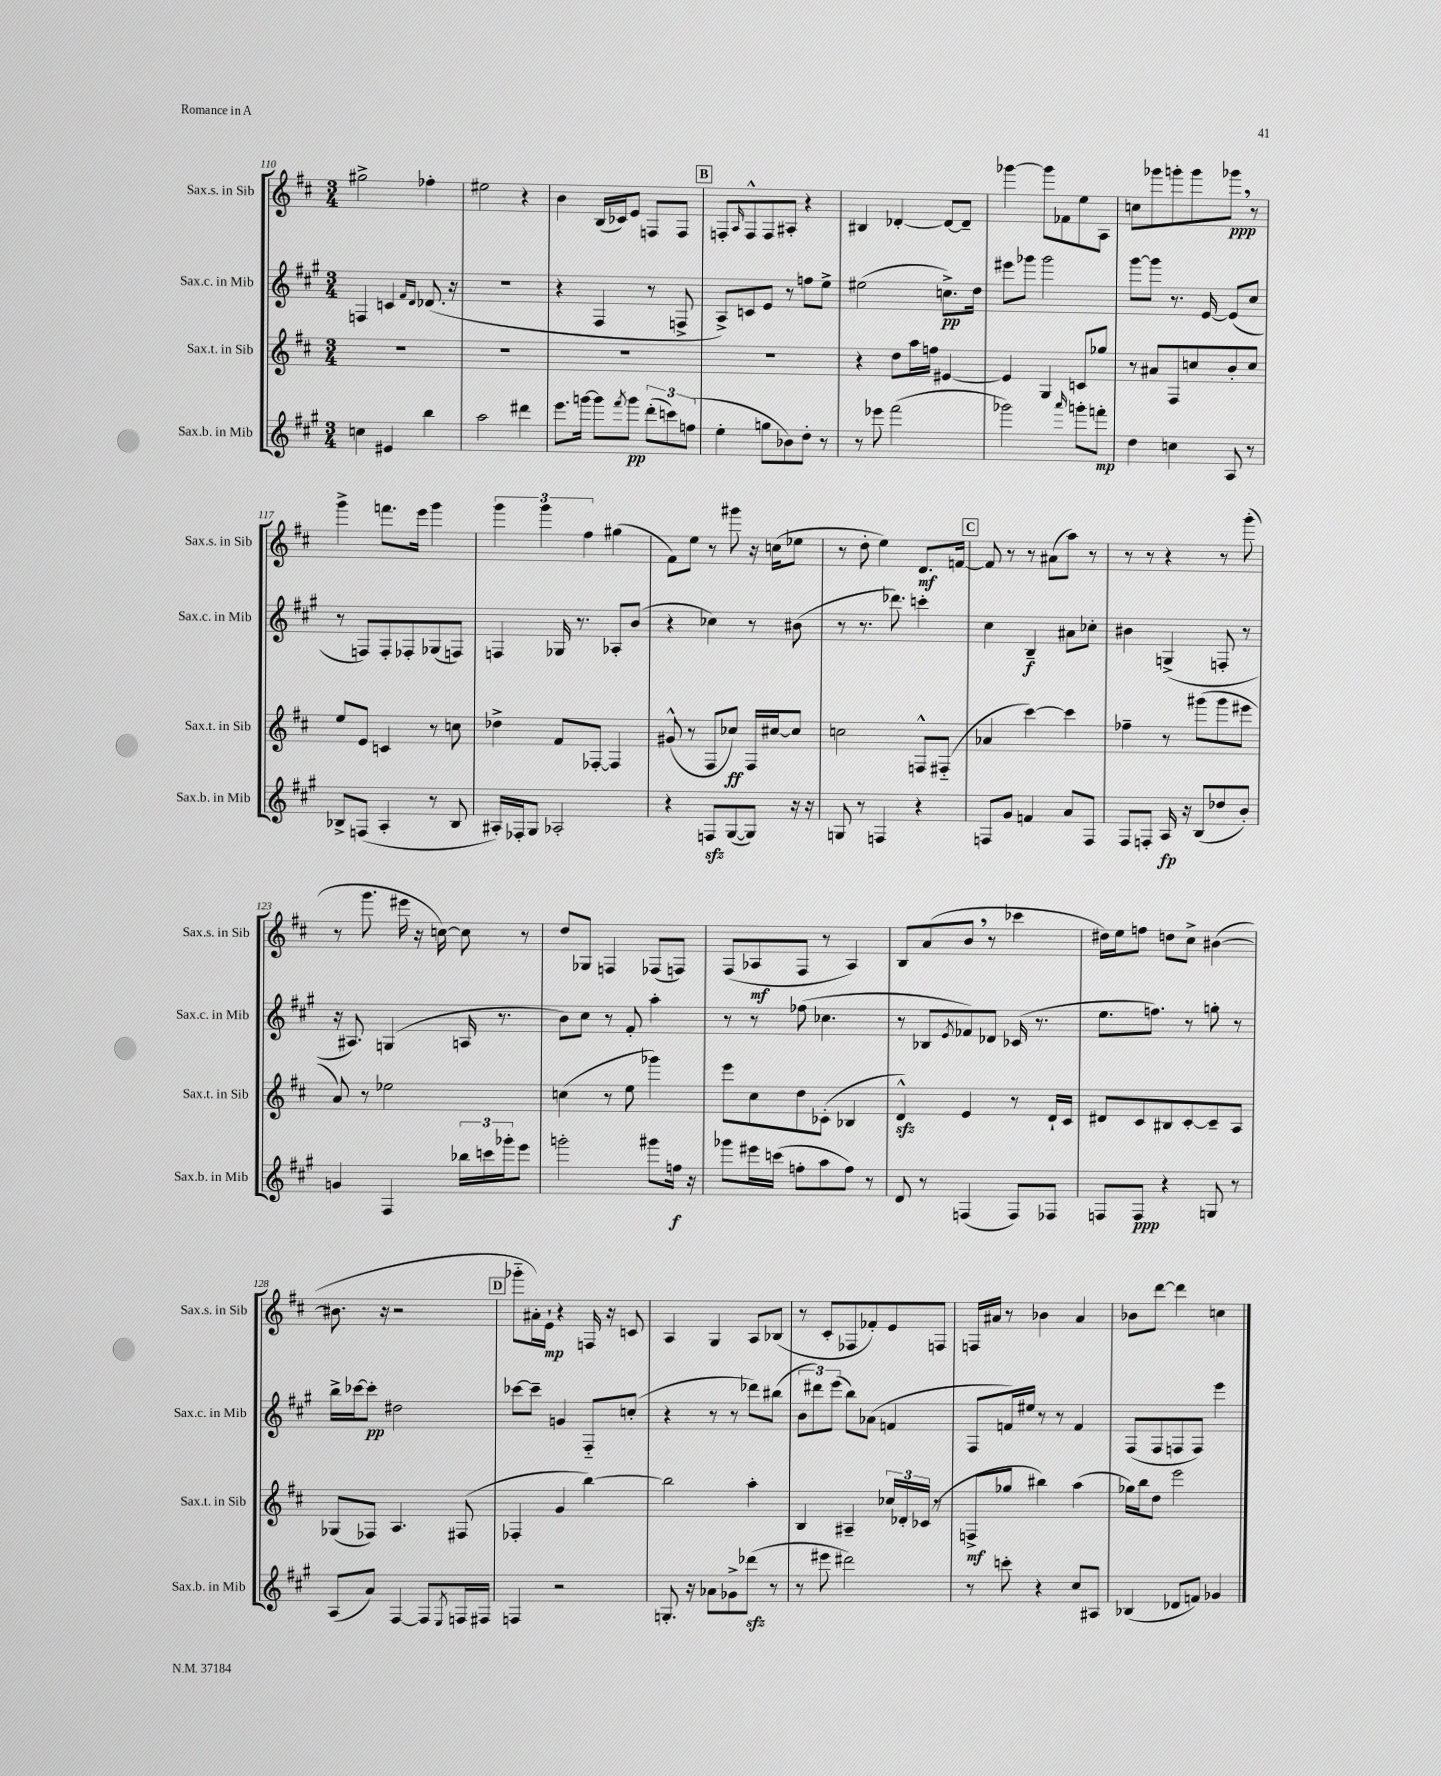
<<
\new StaffGroup <<
\new Staff = "s0" \with { instrumentName = "Sax.s. in Sib" shortInstrumentName = "Sax.s. in Sib" } {
    \clef treble \key d \major \numericTimeSignature \time 3/4
    gis''2-> fes''4-. |
    eis''2 r4 |
    b'4 b16( ces'16) e'8 f8 f8 |
    \mark \markup { \box "B" } f8-. \grace { a16 } f8-^ f8 ais8-. r4 |
    bis4 des'4~-. des'8~ des'8-- |
    ges'''4~ ges'''8 fes'8 e''8 a8 |
    c''8 ges'''8 g'''8-. g'''8 ges'''8\ppp \breathe r8 |
    g'''4-> f'''8. e'''16 g'''4 |
    \tuplet 3/2 { g'''4 g'''4 fis''4 } gis''4( |
    fis'8) e''8 r8 gis'''8 r16 c''16( ees''8 |
    r8 d''8-. e''4) d'8.\mf f'16~ |
    \mark \markup { \box "C" } f'8 r8 r8 ais'8( a''8) r8 |
    r8 r8 r4 r8 g'''8-.( |
    r8 g'''8. eis'''16 r16 c''16~) c''8 r8 |
    d''8 ges8 f4 fes8( f8) |
    fis8( aes8\mf fis8 r8 aes4) |
    b8 a'8( b'8 \breathe r8 ces'''4 |
    dis''16) e''16 f''8 d''8 cis''8-> bis'4~( |
    bis'8. r16 r2 |
    \mark \markup { \box "D" } ges'''8-_ ais'16-.) e'16-!\mp r4 f16 r16 c'8 |
    a4 g4 a8 bes8( |
    r8 cis'8-. fes8 fes'8-.) e'8 f8 |
    f16 ais'16 r8 bes'4 ais'4 |
    bes'8 d'''8~ d'''4 c''4 \bar "|." |
}
\new Staff = "s1" \with { instrumentName = "Sax.c. in Mib" shortInstrumentName = "Sax.c. in Mib" } {
    \clef treble \key a \major \numericTimeSignature \time 3/4
    f4 c'4 \grace { fis'16 d'16 } des'8.( r16 |
    R2. |
    r4 fis4 r8 f8-> |
    \mark \markup { \box "B" } a8->) c'8 e'8 r8 f''8 e''8-> |
    eis''2( c''8.->\pp) d''16 |
    eis'''8 ges'''8 ges'''2 |
    gis'''8~ gis'''8 r8. e'16~ e'8( cis''8 |
    r8 f8) f8-. fes8-. ges8( f8) |
    f4 ges16 r8. aes8-. b'8( |
    r4 ces''4) r8 bis'8( |
    r8 r8. des'''8.) c'''4-. |
    \mark \markup { \box "C" } cis''4 b4--\f ais'8 ces''8-. |
    bis'4 g4->( f8-. r8 |
    r16 ais8.) g4( a16 r8. |
    b'8) cis''8 r8 fis'8-. a''4-. |
    r8 r8 fes''8( ces''4. |
    r8 bes8 \acciaccatura { e'8 } fes'8) des'8 ces'16( r8. |
    e''8. f''8.) r8 g''8-. r8 |
    b''16-> ces'''16~ ces'''8-.\pp dis''2 |
    \mark \markup { \box "D" } ces'''8~ ces'''8-- g'4 fis8-_ c''8-.( |
    r4 r8 r8 des'''8) bis''8( |
    \tuplet 3/2 { b'8 dis'''8) e'''8( } b''8) aes'8( f'4 |
    fis8 f'16) eis''16 r8 r8 f'4 |
    fis8( fis8 f8 f8) e'''4 \bar "|." |
}
\new Staff = "s2" \with { instrumentName = "Sax.t. in Sib" shortInstrumentName = "Sax.t. in Sib" } {
    \clef treble \key d \major \numericTimeSignature \time 3/4
    R2. |
    R2. |
    R2. |
    \mark \markup { \box "B" } R2. |
    r4 d''8 a''16 f''16 eis'4~ |
    eis'4 g4 c'8 ges''8 |
    r8 ais'8 fis8 c''8 b'8-. c''8 |
    e''8 e'8 c'4 r8 c''8 |
    des''4-> fis'8 fes8~-. fes4 |
    gis'8-^( r8 fis8 ces''8\ff) fis16 cis''16~ cis''8 |
    c''2 f8-^ fis8-_( |
    \mark \markup { \box "C" } aes'4 cis'''4~) cis'''4 |
    fes''4-- r8 gis'''8( gis'''8 eis'''8 |
    a'8) r8 ees''2 |
    c''4( r8 e''8 ges'''4) |
    e'''8 cis''8 d''8 ces'8-.( bes4 |
    d'4-^\sfz) e'4 r8 d'16-! cis'16 |
    dis'8 cis'8 bis8 cis'8~-. cis'8-- a8 |
    ges8( fes8) a4. fis8( |
    \mark \markup { \box "D" } fes4-. g'4 b''4~) |
    b''2 a''4-. |
    b4 ais4-- \tuplet 3/2 { ces''16 des'16-. ces'16( } r8 |
    f8->\mf ges''8 bis''4) a''4( |
    ges''16) b''16 d''8 e'''2 \bar "|." |
}
\new Staff = "s3" \with { instrumentName = "Sax.b. in Mib" shortInstrumentName = "Sax.b. in Mib" } {
    \clef treble \key a \major \numericTimeSignature \time 3/4
    c''4 eis'4 b''4 |
    a''2 dis'''4 |
    e'''8. g'''16~ g'''8 \acciaccatura { fis'''8 } g'''8\pp \tuplet 3/2 { d'''8-.( c'''8) f''8( } |
    \mark \markup { \box "B" } e''4-. g''8 bes'8) d''8-. r8 |
    r8 ees'''8 fis'''2( |
    ges'''2) \grace { a'''16 } g'''8-. f'''8-.\mp |
    d''4 c''4 a8 r8 |
    bes8-> f8( a4-. r8 bes8 |
    ais16-.) fes16-. gis8 aes2-. |
    r4 f8\sfz gis8~( gis8) r16 r16 |
    g8 r8 f4 r4 |
    \mark \markup { \box "C" } f8 gis'8 f'4 a'8 f8 |
    fis8 f8-. a16\fp r16 b8( des''8 b'8-.) |
    g'4 fis4 \tuplet 3/2 { bes''16 c'''16 ges'''16-. } e'''8 |
    g'''2-. gis'''8 f''16\f r16 |
    ges'''8 eis'''16 c'''16( f''8-. a''8 f''8) r8 |
    d'8 r8 f4( f8) fes8 |
    f8 f8\ppp r4 g8 r8 |
    a8( a'8) fis4~ fis8 \acciaccatura { e8 } f16 fis16 |
    \mark \markup { \box "D" } f4 r2 |
    g8.-. r16 aes'8 ges'8-> des'''8\sfz( r8 |
    r8 eis'''8 dis'''2) |
    r8 c'''8-. r4 cis''8 ais8 |
    bes4( des'8 f'8) ges'4 \bar "|." |
}
>>
>>
\layout { \context { \Score currentBarNumber = #110 } }
